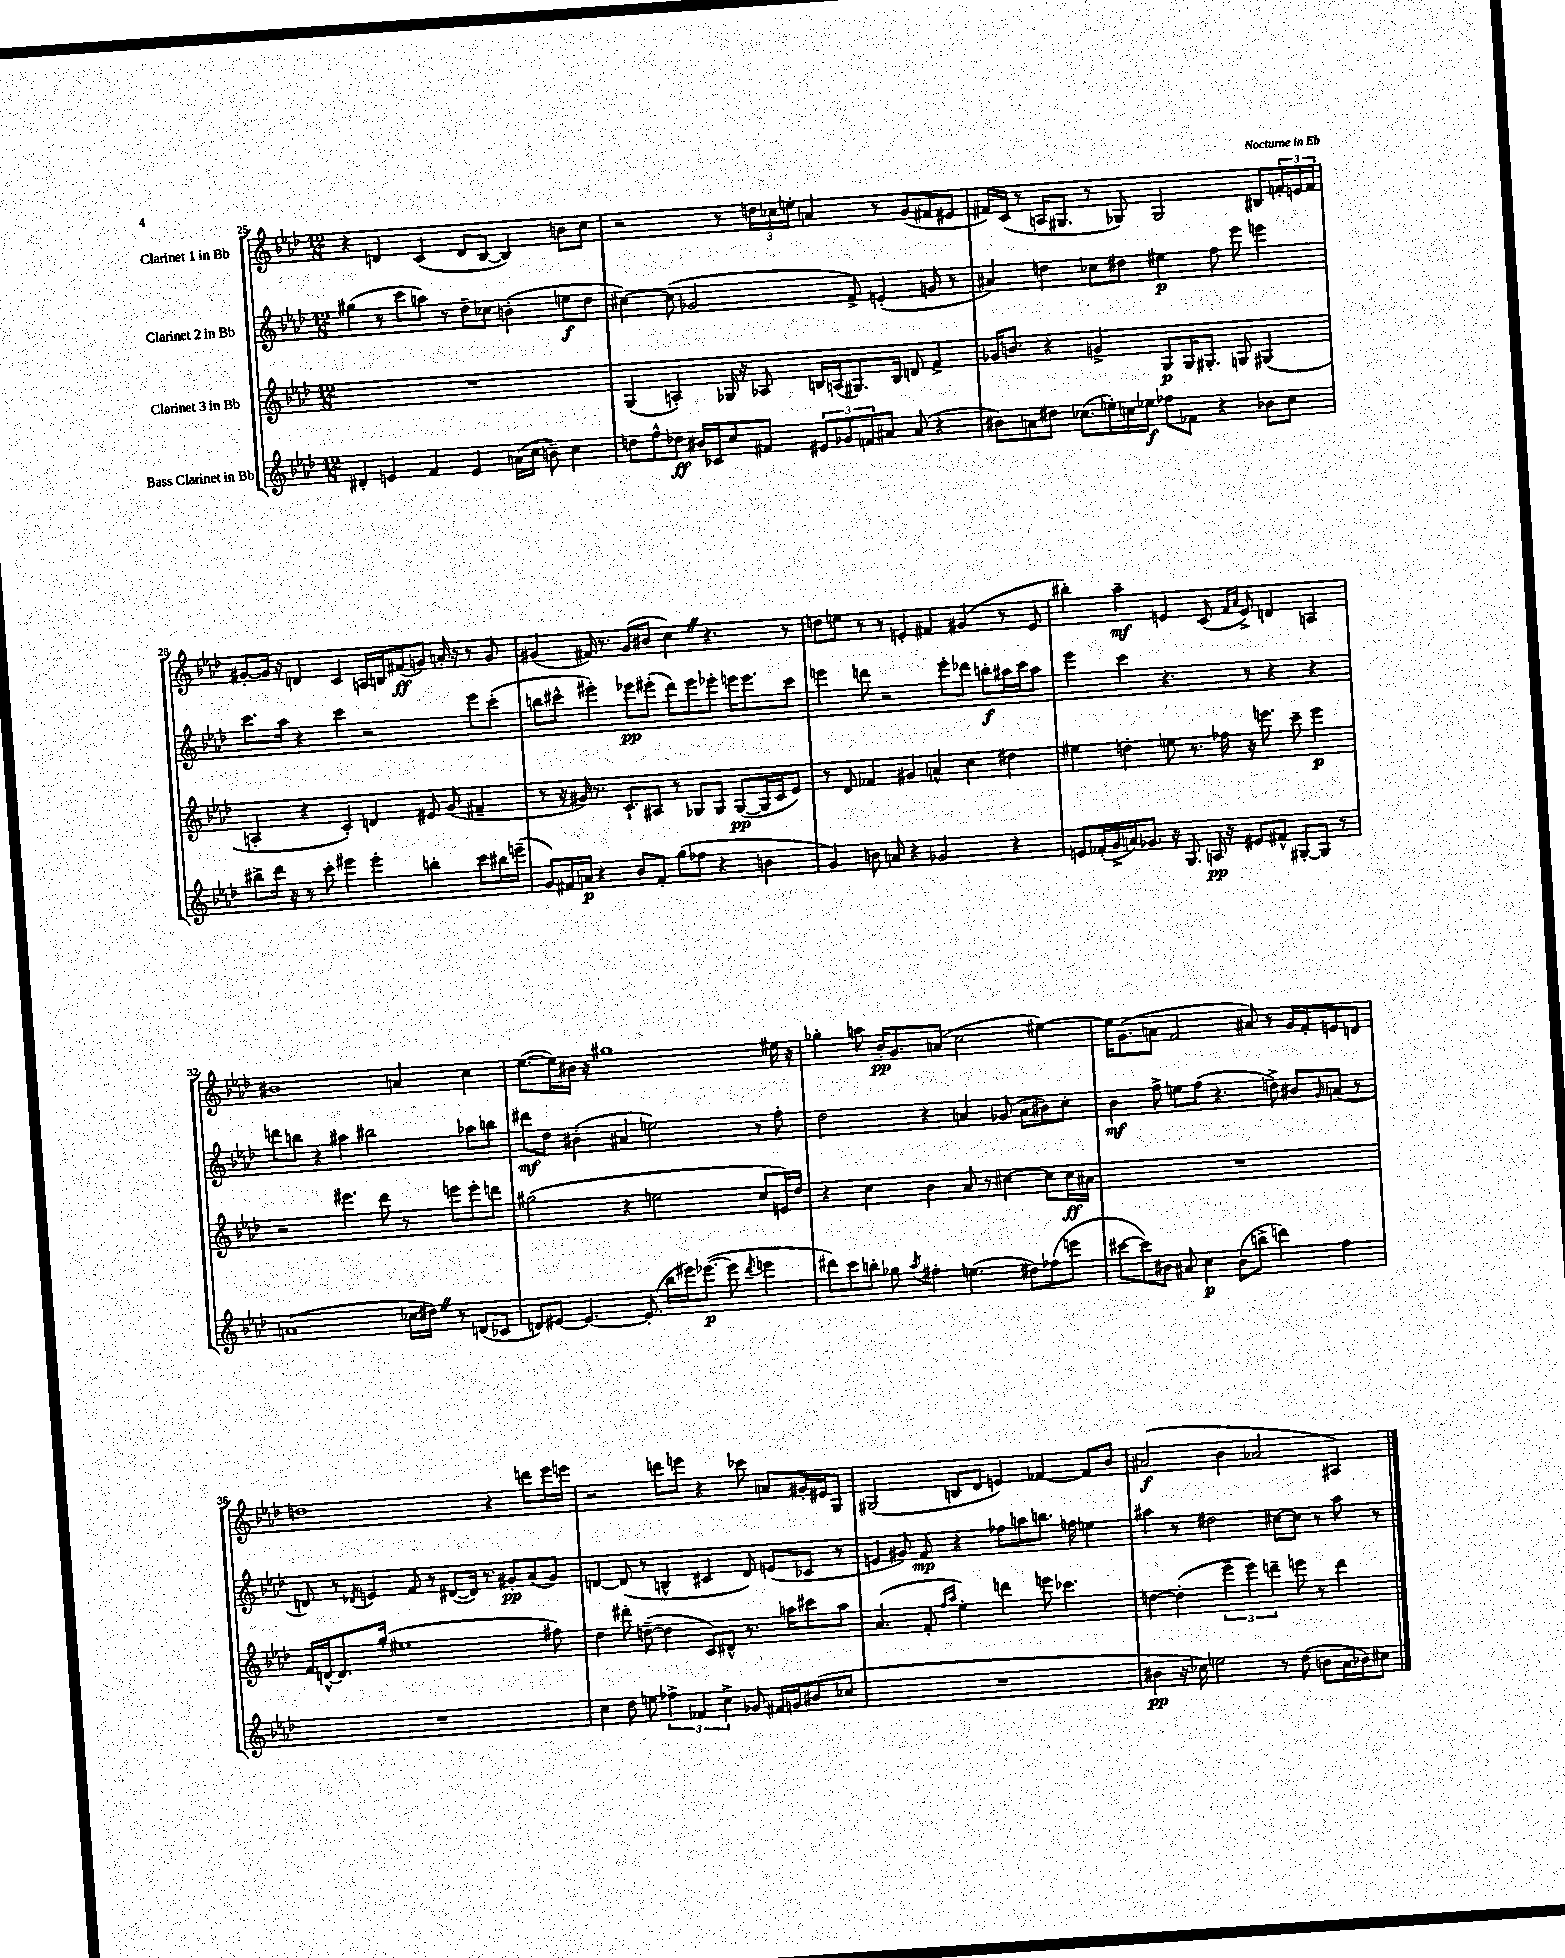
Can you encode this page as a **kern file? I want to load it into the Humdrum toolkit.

**kern	**kern	**kern	**kern
*staff4	*staff3	*staff2	*staff1
*clefG2	*clefG2	*clefG2	*clefG2
*k[b-e-a-d-]	*k[b-e-a-d-]	*k[b-e-a-d-]	*k[b-e-a-d-]
*M12/8	*M12/8	*M12/8	*M12/8
4d#'	1.r	(4gg#	4r
4e	.	8r	4d
.	.	8ccc	.
4f	.	8aa)	(4c
.	.	8r	.
4e	.	8dd-~	8d
.	.	8cc-	[8B-
(16a	.	(4b'	4B-])
16cc	.	.	.
8b~)	.	.	.
4cc	.	8ee	8b
.	.	8dd-	8cc
=	=	=	=
8dd	(4G	[4cc#)	2r
8ff^^	.	.	.
8dd-	4A')	(8cc#]	.
16b#	.	2g-	.
16c-	.	.	.
8cc	16G-	.	8r
.	16r	.	.
8f#	8A-	.	24dd
.	.	.	24cc-
.	.	.	24ee'
12e#	16B	.	4a
.	(16A	.	.
12g-	.	.	.
.	8.G#)	8f^)	.
12f	.	.	.
8a#	.	(4e'	8r
.	16B	.	.
(8a#	8d	.	(8g
4r	4f^	8g	8f#
.	.	8r	8e#
=	=	=	=
8b#)	16g-	4a#)	16f#)
.	8.b	.	(16c
8a	.	.	8r
8dd#	4r	4dd	16A
.	.	.	8.G#
(8.cc-	.	.	.
.	4g^	8cc-	8r
16ee')	.	.	.
16cc	.	8dd#	8G-)
16ee-	.	.	.
8ff-	8G	4ee#	2G-
8f-	16G	.	.
.	8.G#'	.	.
4r	.	8ff	.
.	8G	8eee-	.
8b-	(4G#	4eee	8B#
8cc	.	.	24f'
.	.	.	24e
.	.	.	24f
=	=	=	=
8bb#^	4A'	8.ccc	[8g#'
16ddd-	.	.	16g#]
16r	.	16aa-	16r
8r	4r	4r	4d
8ccc'	.	.	.
4eee#	4c')	4ccc	4c
4eee#'	4d	2r	16A
.	.	.	16B
.	.	.	(8f#
4bb'	8e#	.	8g)
.	(8g	.	16a'
.	.	.	16r
8ccc	4f#~	8eee-	8r
16bb#	.	(8ccc'	8g
(16eee~	.	.	.
=	=	=	=
8g)	8r	8bb	(4g#
16f#	16r	8ccc#^^	.
16a	16g#)	.	.
4r	8.r	4eee#')	16f#)
.	.	.	8.r
.	8.c`	.	.
8b-	.	8eee-	(8g#
8f#'	8A#	(8eee#'	8b#
(8gg	8r	8ddd-)	4cc)
8ff-	8G-	8eee#	.
4r	8G-	8eee-'	4.r
.	([8G-	16eee	.
.	.	8.eee	.
4b	16G-]	.	.
.	16c	.	.
.	8e-)	8ccc#	8r
=	=	=	=
4g)	8r	4eee	8dd
.	8d-	.	8ee
8b	4f-	8ddd	8r
8a	.	2r	8r
4r	4g#	.	4e'
2g-	4a^^	.	4f#
.	.	8eee'	.
.	4cc	8ddd-	(4g#
.	.	8bb'	.
4r	4dd#	16aa#	8r
.	.	16ccc	.
.	.	8aa#	8e
=	=	=	=
8e	4ee#	4eee-	4bb#')
(16f-'	.	.	.
16g^	.	.	.
16a)	4dd'	4ccc	4aa-~
8.g-	.	.	.
16r	8ee	4.r	4e
8.G	.	.	.
.	8.r	.	.
16A	.	.	(8c
16r	16ff-	.	.
.	.	.	16qqf
.	.	.	16qqa-
8e#	16r	8r	8e^)
.	8.eee	.	.
8f#^^	.	4r	4d
[8G#'	8ccc~	.	.
8G#]	4eee	4r	4A
8r	.	.	.
=	=	=	=
(1a	2r	8ddd	1b#
.	.	8bb	.
.	.	4r	.
.	4.eee#	4aa#	.
.	.	2bb#	.
.	8ddd-	.	.
16cc-	8r	.	4a
16dd#)	.	.	.
8r	8eee	.	.
(8d	8eee'	8aa-	4cc
8c-	8ddd	8bb	.
=	=	=	=
8d)	(2gg#	8ddd#	([8.ee-
[8e#	.	8dd-	.
.	.	.	16ee-])
4.e#_	.	(4b#'	16b#
.	.	.	16r
.	.	.	1gg#
.	4r	4a#	.
(8.e#']	.	.	.
.	2ee	2ee)	.
16bb-	.	.	.
16eee#)	.	.	.
([8.eee-	.	.	.
8eee-]	.	.	.
8qddd-	.	.	.
4eee	8cc	8r	.
.	16e)	8ff'	16ee#
.	16dd-	.	16r
=	=	=	=
8ddd#)	4r	2dd-	4gg-'
8ccc	.	.	.
8bb'	4cc	.	8aa
8gg-	.	.	16b-'
.	.	.	8.g
8qaa-	.	.	.
4ff#'	4b-	4r	.
.	.	.	(8a
(4.ee	8a-	4a	2cc
.	8r	.	.
.	[4cc#	(8g-	.
8dd#)	.	8a	.
(8ff-	8cc#]	8b#)	[4ee#)
8eee	16cc#	8cc'	.
.	16a#	.	.
=	=	=	=
[8ccc#	1.r	4b-	16ee#]
.	.	.	(8.g
8ccc#])	.	.	.
8b#	.	8ff^	8a
8a#	.	8ee	2f
4cc	.	(8ff	.
.	.	4.r	.
(8b#	.	.	.
8bb^	.	.	8a#)
4ddd)	.	8dd^)	8r
.	.	8b#	16g
.	.	.	16f'
.	.	16qqg	.
4ff	.	(8a	8e
.	.	8r	8d
=	=	=	=
1.r	16f	8d)	1dd
.	[16d^^	.	.
.	8.d]	8r	.
.	.	8qd-	.
.	.	4e	.
.	(16gg'	.	.
.	1ee#	.	.
.	.	8f	.
.	.	8r	.
.	.	([8d#	.
.	.	16d#])	.
.	.	8.r	.
.	.	.	4r
.	.	8g#'	.
.	.	(8a-	8ddd
.	8ff#)	8g#)	16eee-
.	.	.	16eee
=	=	=	=
4cc	4dd-	[4d	2r
8dd-	8ddd#'	(8d]	.
8ee	([8dd~	8r	.
6ff-^	4dd]	4B^^	8ddd
.	.	.	8eee
6f-	.	.	.
.	8c)	4c#	4r
6cc^	.	.	.
.	8d#^^	.	.
8g-	8.r	8d)	8ccc-
16f#	.	(8e	8a
16g	16aa	.	.
(8b#	8ccc#	8c-	16g#'
.	.	.	16e#
8cc-	8aa	8r	8G
=	=	=	=
1.r	(4.a-	4e	(2G#
.	.	8g#)	.
.	8f'	8f	.
.	16qqff	.	.
.	16qqaa-	.	.
.	4ee-')	4r	8B
.	.	.	8d-
.	4ddd	8ff-	4e)
.	.	8aa	.
.	8eee	8.bb	[4f-
.	4.ccc-	.	.
.	.	16ff	.
.	.	4ee	8f-]
.	.	.	8b-
=	=	=	=
4b#	[4dd	4aa#	(2a#
16r	(4dd']	8r	.
16cc-)	.	.	.
2ee	.	2dd#	.
.	6eee-~	.	4b-
.	6eee-)	.	.
.	.	.	2a-
.	6ddd~	.	.
8r	.	[8cc#	.
(8dd-	8eee	8cc#]	.
8b	8r	8r	.
16a-	4ddd	8aa#	4A#)
16b-)	.	.	.
8cc#	.	8r	.
==	==	==	==
*-	*-	*-	*-
